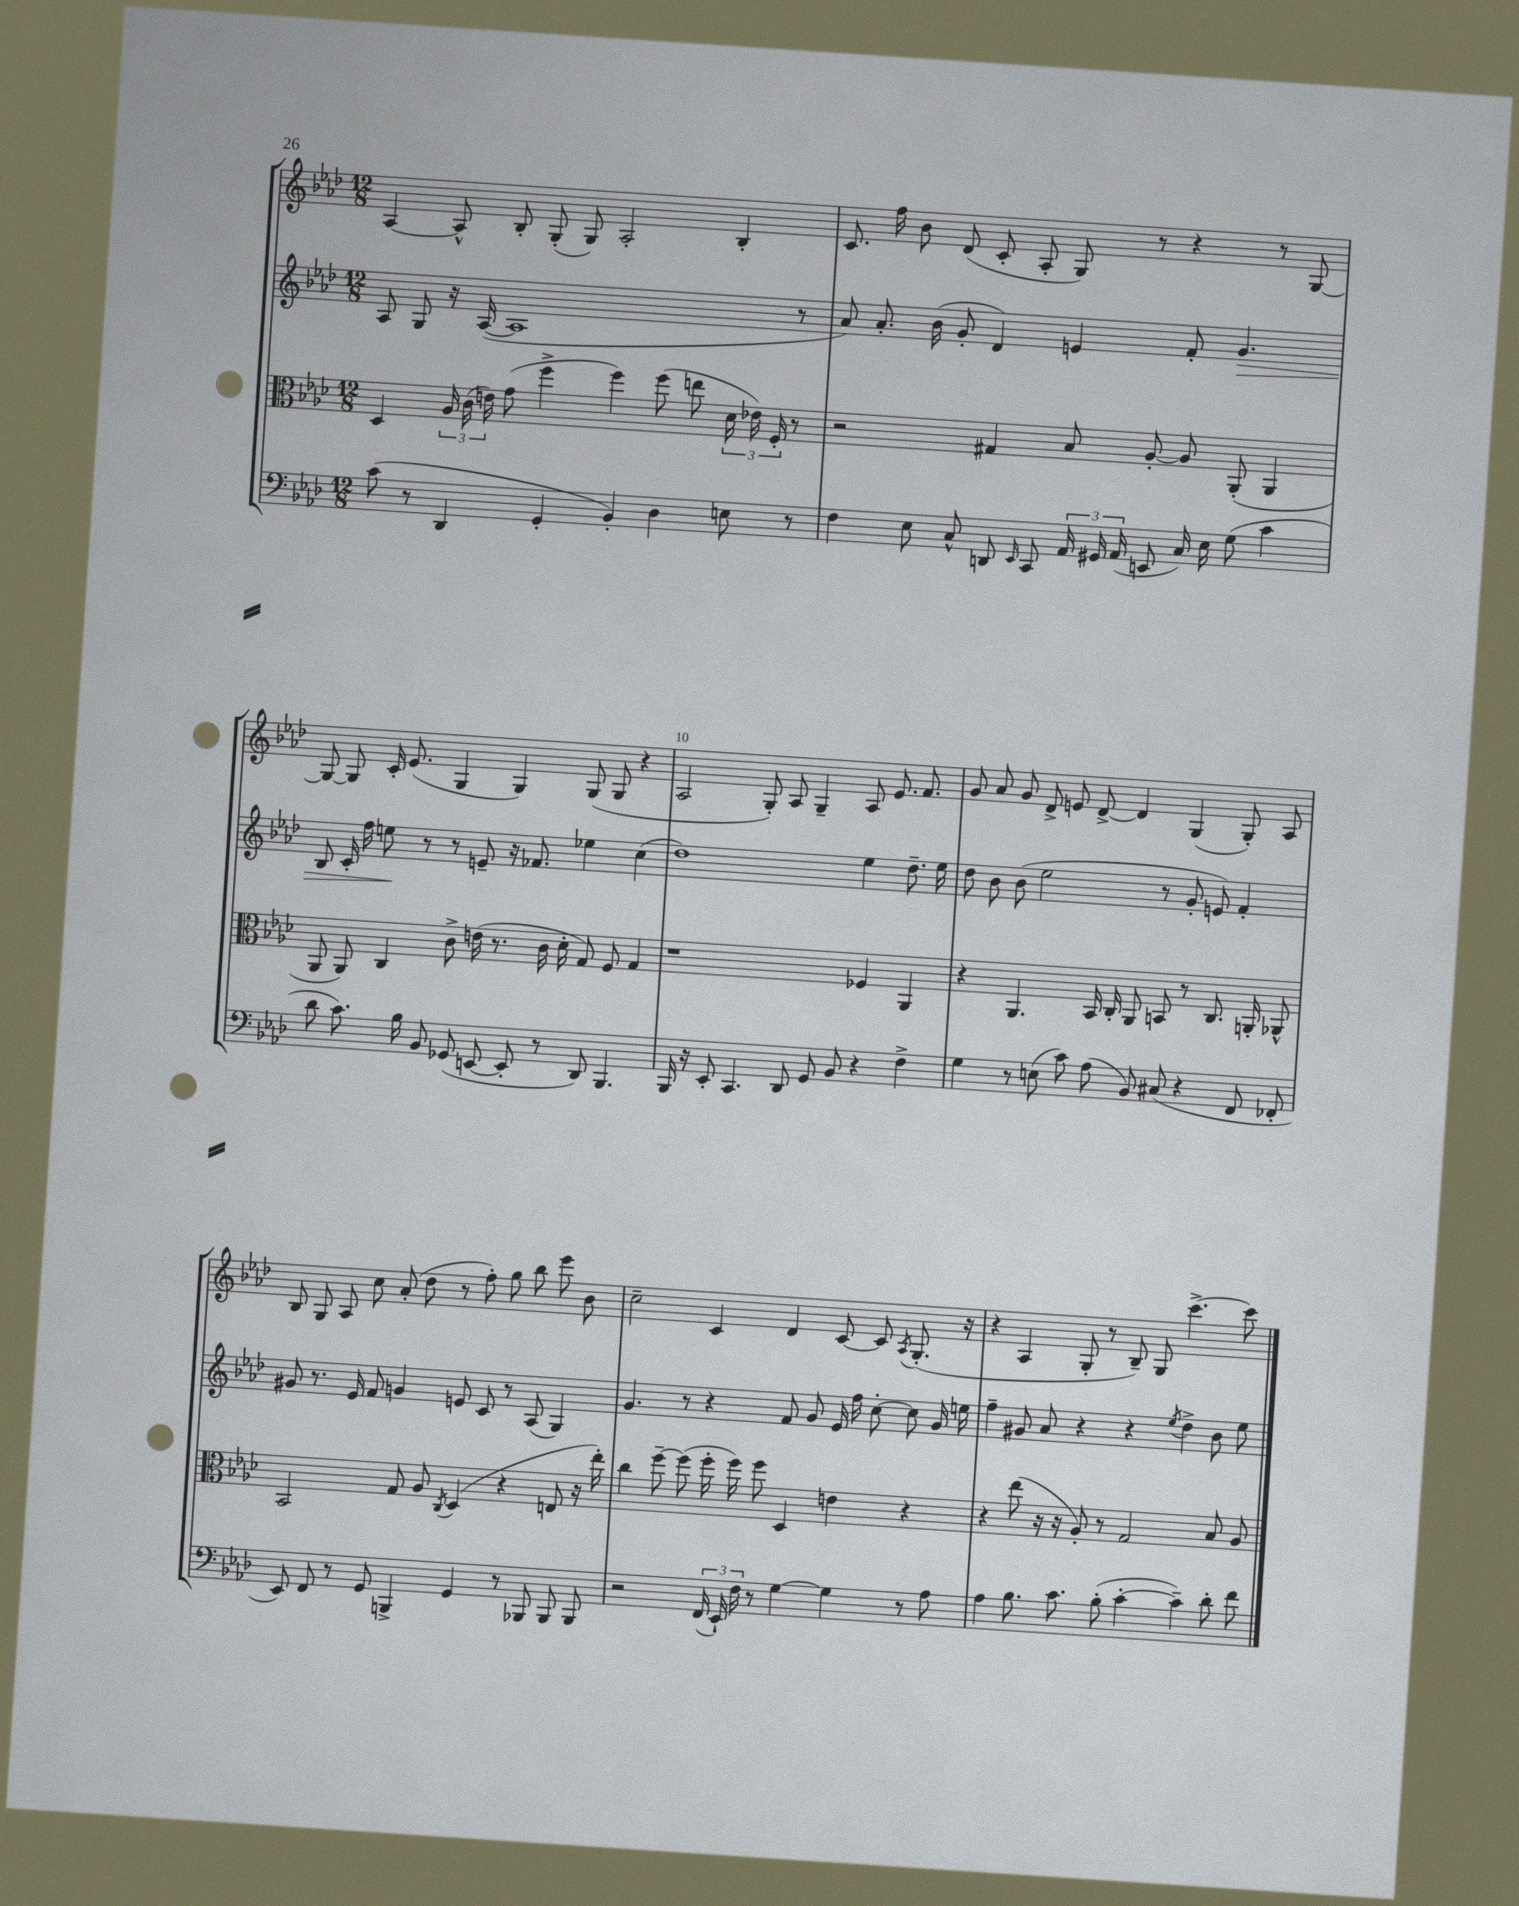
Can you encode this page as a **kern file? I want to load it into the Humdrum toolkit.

**kern	**kern	**kern	**kern
*staff4	*staff3	*staff2	*staff1
*clefF4	*clefC3	*clefG2	*clefG2
*k[b-e-a-d-]	*k[b-e-a-d-]	*k[b-e-a-d-]	*k[b-e-a-d-]
*M12/8	*M12/8	*M12/8	*M12/8
(8c\	4D-/	8A-/	[4A-/
8r	.	8G/	.
4DD-/	24A-/	16r	8A-^^/]
.	(24c\	.	.
.	.	([16A-/	.
.	24e\)	.	.
.	(8g\	1A-]	8B-'/
4GG'/	4ff^\	.	(8G'/
.	.	.	8G/)
4BB-'/)	4ff\)	.	2A-'/
4D-\	(8ff\	.	.
.	8ee\	.	.
8E\	24d-\	.	4B-'/
.	24e-\)	.	.
.	24F'/	.	.
8r	8r	8r	.
=	=	=	=
4F\	2r	8a-/)	8.c/
.	.	8.a-'/	.
.	.	.	16ff\
8E-\	.	.	8b-\
.	.	(16b-\	.
8C^^/	.	8g'/	(8d-/
8DD/	4G#/	4d-/)	8c'/
16qqEE-/	.	.	.
8CC/	.	.	8A-'/
24AA-/	8B-/	4e/	8G/)
24GG#/	.	.	.
(24AA-/	.	.	.
8EE/	[8A-'/	.	8r
16C/)	8A-/]	8f'/	4r
16E-\	.	.	.
(8G\	(8AA-'/	4.g/	.
4c\	4AA-/	.	8r
.	.	.	[8G/
=	=	=	=
8d-\	8AA-/	8B-/	8G/_
8.c\)	8AA-/)	16c'/	8G/]
.	.	16ff\	.
.	4C/	8ee\	16c'/
16B-\	.	.	(8.e-/
8BB-/	.	8r	.
(8GG-/	8c^\	8r	4G/
[8EE/	(16e\	8e~/	.
.	8.r	.	.
8EE'/]	.	16r	4G/)
.	.	8.f-/	.
8r	16c\	.	.
.	16d-'\	.	.
8DD-/)	8G/)	4ee-\	(8G/
4.BBB-/	8F/	.	8G/
.	4G/	(4cc\	4r
=	=	=	=
16BBB-/	1r	1dd-)	2A-/
16r	.	.	.
8EE-'/	.	.	.
4.CC/	.	.	.
.	.	.	8G'/)
8DD-/	.	.	8A-/
8GG/	.	.	4G~/
8BB-/	.	.	.
4r	4F-/	4ee-\	8A-/
.	.	.	8.e-/
4F^\	4AA-/	8.dd-~\	.
.	.	.	8.f/
.	.	16ee-\	.
=	=	=	=
4G\	4r	8dd-\	8g/
.	.	8b-\	8a-/
8r	4.AA-/	(8b-\	8g/
(8E\	.	2ee-\	8d-^/
8c\)	.	.	8e/
(8A-\	16BB-/	.	[8d-^/
.	16C'/	.	.
8BB-/)	8AA-/	.	4d-/]
(8C#/	8BB/	8r	.
4r	8r	8g'/	(4G/
.	8.C/	8e/)	.
8FF/	.	4f'/	8G'/)
.	16AA'/	.	.
8FF-'/	8AA-^^/	.	8A-/
=	=	=	=
8EE-/)	2BB-/	8g#/	8B-/
8FF/	.	8.r	8G/
8r	.	.	8A-/
.	.	16e-/	.
8GG/	.	8f/	8cc\
4BBB^/	8G/	4g/	(8a-'/
.	8A-/	.	8dd-\
.	8qC/	.	.
4GG/	(4D-/	8e/	8r
.	.	8c/	8ff'\)
8r	4r	8r	8gg\
8BBB-/	.	(8A-/	8bb-\
8BBB-/	8E/	4G/)	8eee-\
8BBB-/	16r	.	8b-\
.	16ee-'\)	.	.
=	=	=	=
2r	4cc\	4.g/	2cc~\
.	[8ff~\	.	.
.	(8ff\]	8r	.
(24FF/	16ff'\	4r	4c/
24EE-`/)	.	.	.
.	16ff\)	.	.
24F\	.	.	.
8r	8ff\	.	.
[4G\	4D-/	8f/	4d-/
.	.	8g/	.
4G\]	4e\	16e-/	[8c/
.	.	16ff\	.
.	.	[8cc'\	8c/]
.	.	.	8qA-/
8r	4r	8cc\]	(8.G'/
8A-\	.	16g/	.
.	.	16ee\	16r
=	=	=	=
4A-\	4r	4ff~\	4r
8.B-\	(8ee-\	8g#/	4A-/
.	16r	8a-/	.
8.c\	16r	.	.
.	8A-'/)	4r	8G'/
(8B-'\	8r	.	8r
[4c'\	2G/	4r	8B-~/)
.	.	.	8G/
.	.	8qee-/	.
4c~\])	.	4dd-^\	[4.ccc^\
8d-'\	8B-/	8b-\	.
8f\	8A-/	8ee-\	8ccc\]
==	==	==	==
*-	*-	*-	*-
